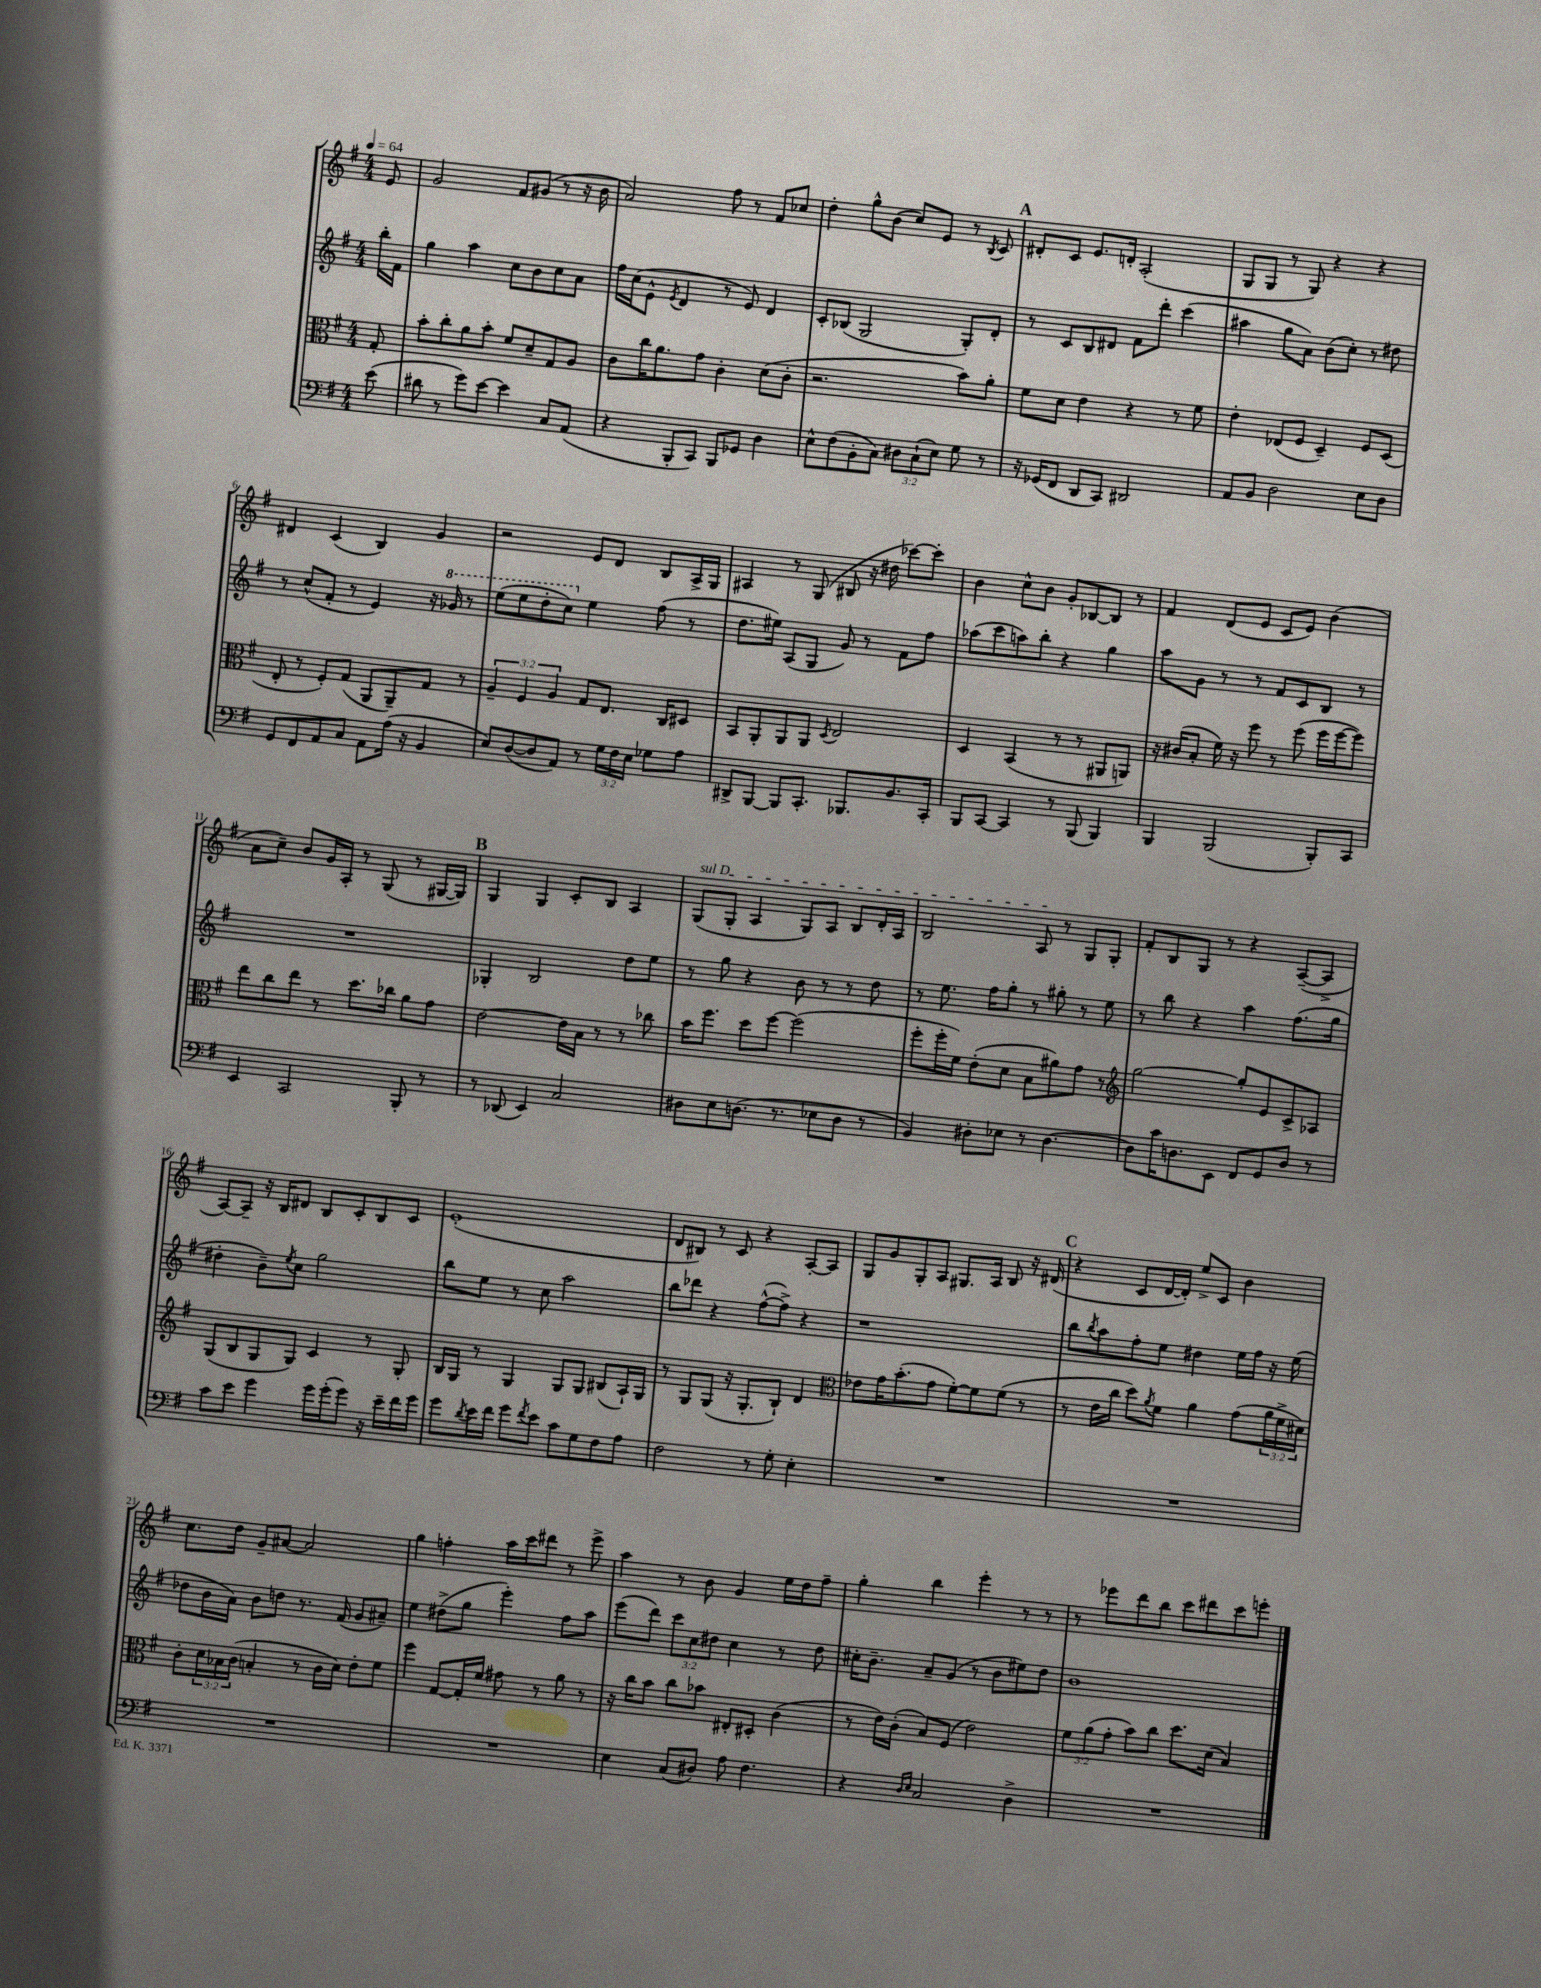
<<
\new StaffGroup <<
\new Staff = "s0" {
    \clef treble \key g \major \numericTimeSignature \time 4/4 \partial 8 \tempo 4 = 64
    e'8 |
    g'2 fis'8 gis'8( r8 r16 b'16 |
    a'2) fis''8 r8 fis'8 ces''8 |
    d''4-. g''8-^ b'8( c''8) e'8 r8 \acciaccatura { b8 } c'8 |
    \mark \markup { \bold "A" } dis'8-. c'8 e'8. d'16-. a2-.( |
    g8 g8 r8 g8) r4 r4 |
    dis'4 c'4( b4) g'4 |
    r2 e'8 d'8 b8 a16-> g16 |
    ais4 r8 g8( bis8 r16 dis''16 ces'''8~) ces'''8-. |
    b'4 c''8-^ b'8 g'8-. bes8~ bes8 r8 |
    fis'4 d'8( e'8 c'8 e'8) b'4( |
    a'8 c''8--) b'8 g'16 a16-. r8 g8( r8 gis16~ gis16) |
    \mark \markup { \bold "B" } g4 g4 c'8-. b8 a4 |
    \once \override TextSpanner.bound-details.left.text = \markup { \italic "sul D" } g8\startTextSpan( g8-. a4 g8) a8 b8 d'16-. a16 |
    b2 a8\stopTextSpan r8 g8 g8-. |
    fis'8-. b8 g8 r8 r4 a8~--( a8-> |
    a8~) a8-- r16 b16 dis'8 b8 c'8-. b8 c'8 |
    e'1-.( |
    d'8 bis8) r8 c'8 r4 a8~-. a8 |
    g8 g'8 g8-. a8 gis8. a16 b8 r16 dis'16( |
    \mark \markup { \bold "C" } r4 c'8 d'16~ d'16-.) e''8-> c'8 b'4 |
    c''8. d''16 g'8-- ais'8~ ais'2 |
    g''4 f''4-. a''16 c'''16 dis'''8 r8 e'''8-> |
    a''4 r8 b'8 g'4 e''16 d''16 fis''8-- |
    g''4-. b''4 e'''4-. r8 r8 |
    r8 ees'''8 d'''8 b''8 c'''8 dis'''8 c'''8 e'''8-. \bar "|." |
}
\new Staff = "s1" {
    \clef treble \key g \major \numericTimeSignature \time 4/4 \override Staff.TupletNumber.text = #tuplet-number::calc-fraction-text \partial 8
    b''16-. fis'16 |
    g''4 a''4 c''8 b'8 c''8 a'8 |
    fis''16 c''16( e'8-^ \acciaccatura { e'8 } d'4 r8 e'8) d'4 |
    c'8-. bes8( g2 g8-.) d'8-. |
    \mark \markup { \bold "A" } r8 c'8 b8 dis'8 fis'8 d'''8-. c'''4( |
    ais''4 g''8 a'8) b'8( c''8-.) r8 dis''8 |
    r8 c''8-^( fis'8-. r8 e'4) r16 \ottava #1 ges''16 r8 |
    e'''8( e'''8 d'''8-. c'''8) \ottava #0 e''4 fis''8( r8 |
    d''8. eis''16) a8( g8 g'8) r8 fis'8 fis''8 |
    aes''8( c'''8 a''8) b''8-. r4 g''4 |
    a''8 g'8 r8 r8 fis'8 c'8 b8 r8 |
    R1 |
    \mark \markup { \bold "B" } ges4-. b2 d''8 e''8 |
    r8 g''8 r4 b'8 r8 r8 d''8 |
    r8 e''8. fis''16 g''8-. r8 gis''8-. r8 e''8 |
    r8 b''8 r4 a''4 fis''8.( g''16 |
    dis''4-. b'8--) \acciaccatura { e''8 } c''8 g''2 |
    b''8 e''8 r8 c''8 a''2 |
    b''8 des'''8 r4 fis''8~-^( fis''8->) r4 |
    r1 |
    \mark \markup { \bold "C" } b''8 \acciaccatura { b''8 } a''8 fis''8-. e''8 dis''4 e''16 fis''16 r16 e''16( |
    des''8 b'16 a'16) b'8 d''8 r8. fis'16( g'8 ais'8--) |
    e''4 dis''8->( g''8 e'''4-.) fis''8 a''8 |
    e'''8( d'''8) \tuplet 3/2 { c'''8 c''8 dis''8 } c''4 r8 dis''8 |
    cis''16-. b'8.-- a'8-- g'8( r8 b'8 eis''8) d''8 |
    b'1 \bar "|." |
}
\new Staff = "s2" {
    \clef alto \key g \major \numericTimeSignature \time 4/4 \override Staff.TupletNumber.text = #tuplet-number::calc-fraction-text \partial 8
    g8-. |
    b'8-. c''8-. a'8 b'8-. fis'8 d'8-- g8 a8 |
    c'8 c''16 a'8. g'8 c'4-. d'8( c'8-. |
    r2. b'8) a'8-. |
    \mark \markup { \bold "A" } fis'8 d'8 e'4 r4 r8 fis'8 |
    e'4-. ees8( fis8 d4--) fis8 d8( |
    e8-. r8 fis8-.) g8( a,8 a,8--) g8 r8 |
    \tuplet 3/2 { a4-- fis4 a4 } g8 e8. c16 dis8 |
    b,8 a,8-. a,8 a,8 \acciaccatura { d8 } e2 |
    d4 b,4( r8 r8 ais,8 a,8) |
    r16 cis'16( b8-. fis'16) r16 fis''8 r8 fis''8( fis''16 fis''16~ fis''8) |
    e''8 c''8 e''8 r8 d''8. ces''16 a'8 g'8 |
    \mark \markup { \bold "B" } e'2~ e'16 b16 r8 r8 ces''8 |
    b'16 fis''8. d''8 fis''8~ fis''2( |
    fis''8-. fis''16-. fis'16) e'8-.( d'8 b8 ais'8) g'8 r8 |
    \clef treble g''2~ g''8-. e'8 c'8-> aes8 |
    g8( b8 g8 g8) c'4 r8 g8-. |
    b16 g16 r8 g4 g8 g8 bis8( a16-!) g16 |
    r8 g8 g8( r16 g8.-. b8-!) d'4 |
    \clef alto ees'8 g'16 b'8.-.( g'8 fis'8~-.) fis'8 fis'8( r8 |
    \mark \markup { \bold "C" } r8 e'16 c''16 d''8) \acciaccatura { a'8 } fis'8 a'4 g'8( \tuplet 3/2 { a'16 fis'16-> dis'16) } |
    c'8-. \tuplet 3/2 { d'16 bes16 c'16( } b4-. r8 c'16 d'16) e'8-. fis'8 |
    fis''4 g8~ g16-. fis'16 gis'8 r8 a'8 r8 |
    r16 c''16 b'8 c''8 bes'8 eis8-. dis8-. c'4( |
    r8 e'16) c'16-.( b8) fis8( e'2) |
    \tuplet 3/2 { fis'8 a'8( g'8-. } b'8) c''8 d''8. d'16( b4) \bar "|." |
}
\new Staff = "s3" {
    \clef bass \key g \major \numericTimeSignature \time 4/4 \override Staff.TupletNumber.text = #tuplet-number::calc-fraction-text \partial 8
    e'8( |
    dis'8 r8 g'8) e'8~ e'4 c8 a,8( |
    r4 b,,8-. c,8) b,,8 ges,8 d4 |
    e8-^ fis8( b,8-. c8) \tuplet 3/2 { dis8 c8-!( e8) } g8 r8 |
    \mark \markup { \bold "A" } r16 ges,16( fis,8 d,8 c,8) dis,2 |
    a,8 b,8 d2 e8 d8 |
    g,8 fis,8 a,8 c8 a,8 a16( r16 b,4 |
    e8) d8~( d8 a,8) r8 \tuplet 3/2 { g16 fis16 e16 } ges8 a8 |
    dis,8-> b,,8~ b,,8 c,8.-. bes,,8. b,8. c,16-. |
    b,,8 c,8~ c,4 r8 b,,8( b,,4) |
    b,,4 b,,2( b,,8-.) c,8 |
    e,4 c,2 b,,8-. r8 |
    \mark \markup { \bold "B" } r8 des,8( e,4) c2 |
    dis8 e8 d8.( r8. ees8 d8 r8 |
    b,4) dis8-. ees8 r8 dis4.~ |
    dis8 c'16 d8. e,8 fis,8 g,8 d8 r8 |
    c'8 e'8 g'4 g'16 g'16-.( g'8) r16 e'16-- fis'16 g'16 |
    g'8 \acciaccatura { d'8 } e'16 fis'16 g'8 \acciaccatura { fis'8 } e'8 c'8 g8 fis8 a8 |
    fis2 r8 g8-. e4-. |
    R1 |
    \mark \markup { \bold "C" } R1 |
    R1 |
    R1 |
    e4 c8( dis8) a8 fis4. |
    r4 \grace { d16 e16 } c2 d4-> |
    R1 \bar "|." |
}
>>
>>
